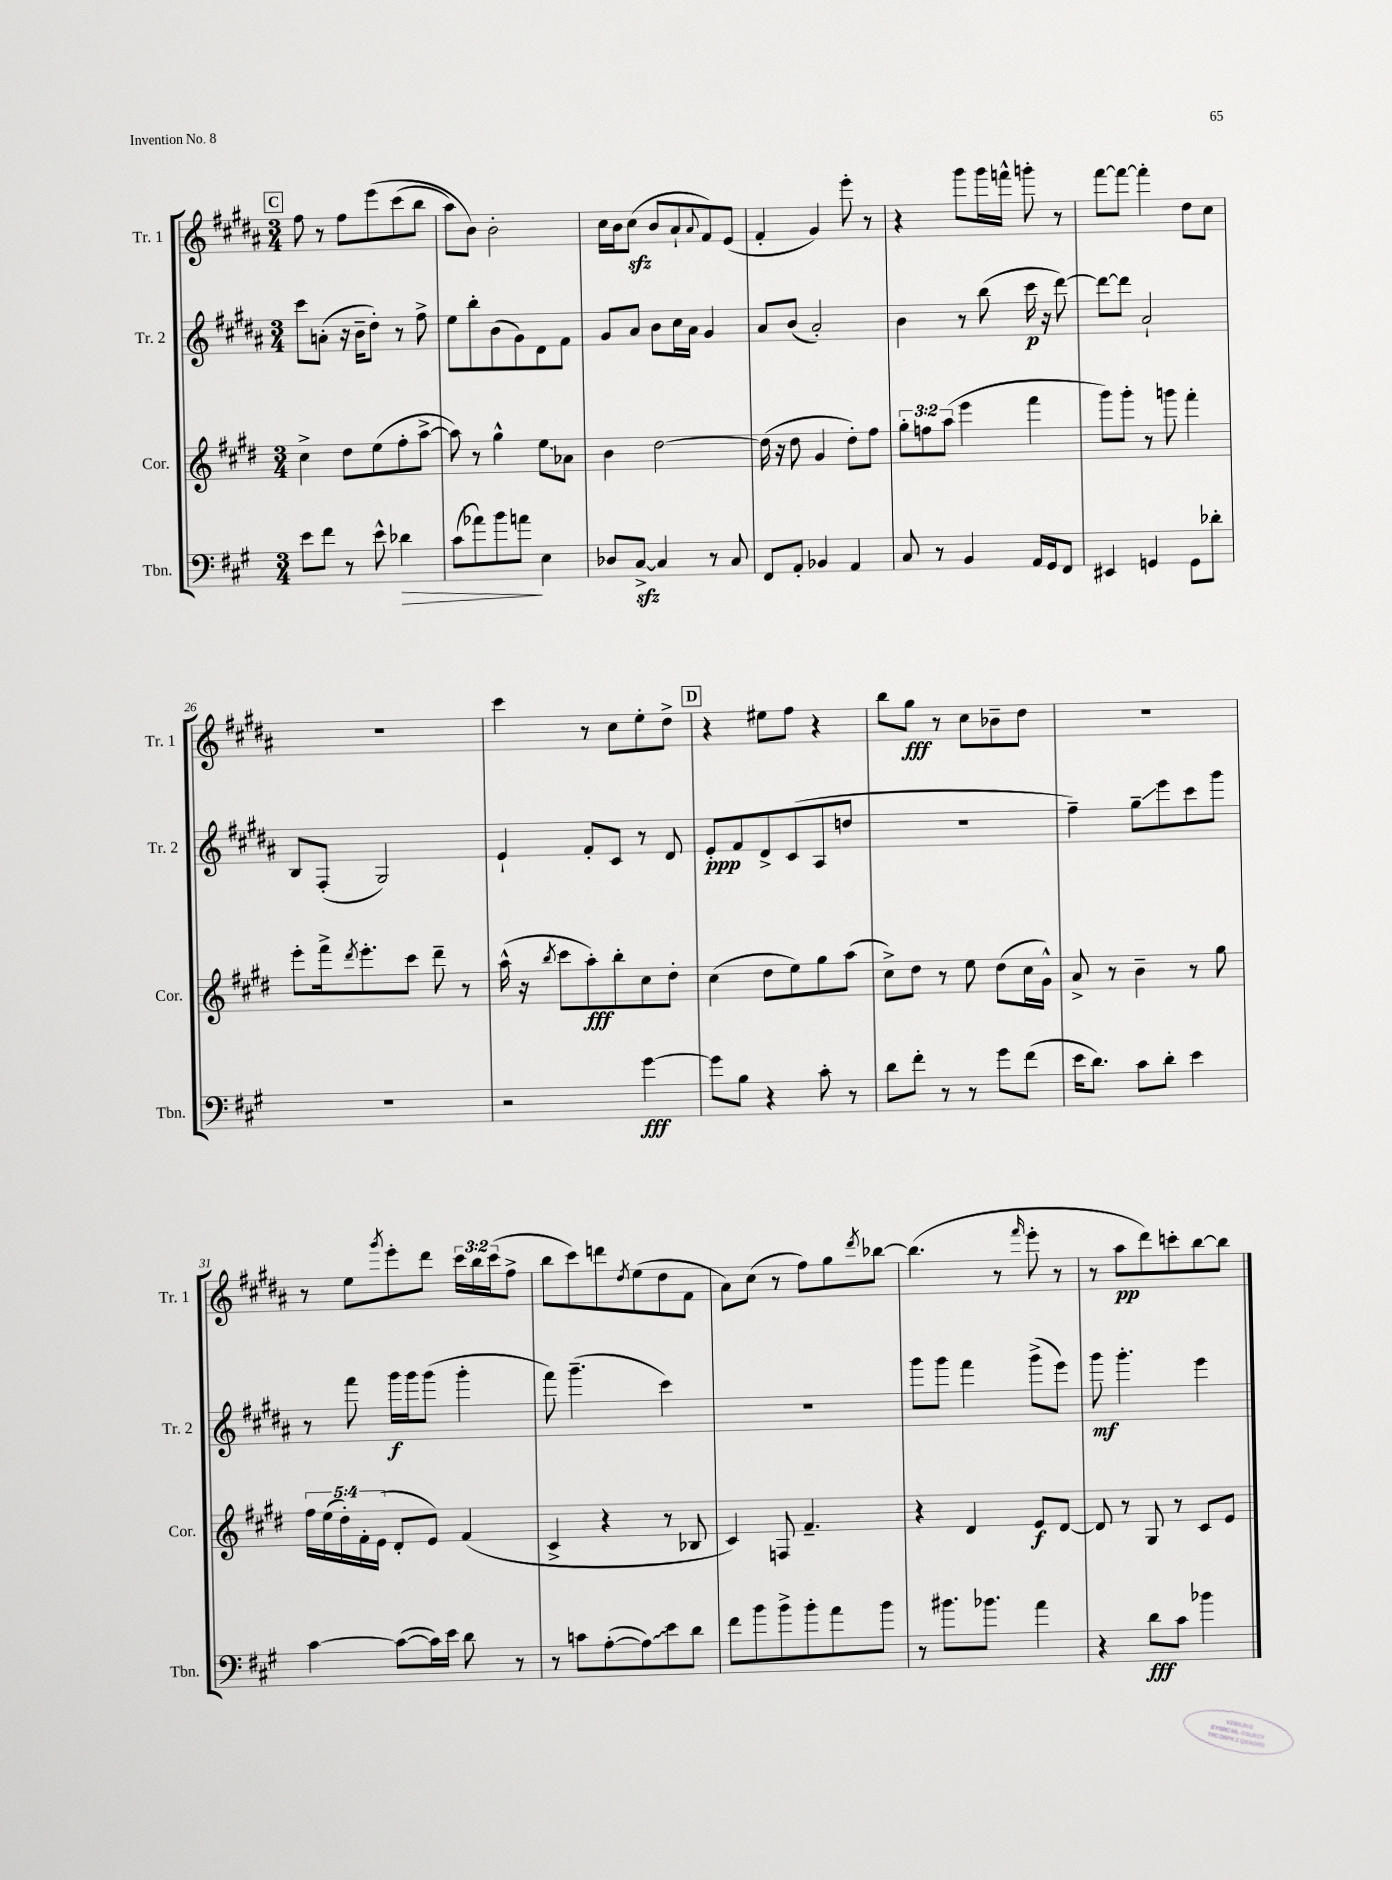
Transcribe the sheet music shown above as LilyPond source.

<<
\new StaffGroup <<
\new Staff = "s0" \with { instrumentName = "Tr. 1" shortInstrumentName = "Tr. 1" } {
    \clef treble \key b \major \numericTimeSignature \time 3/4 \override Staff.TupletNumber.text = #tuplet-number::calc-fraction-text
    \mark \markup { \box "C" } fis''8 r8 fis''8 e'''8\( cis'''8( b''8 |
    ais''8) b'8\) b'2-. |
    cis''16 b'16 cis''8\sfz( b'8 ais'8-! \appoggiatura { ais'8 } fis'8) e'8( |
    fis'4-. gis'4) e'''8-. r8 |
    r4 gis'''8 gis'''16 f'''16-^ g'''8-. r8 |
    fis'''8~ fis'''8~ fis'''4-. dis''8 cis''8 |
    R2. |
    cis'''4 r8 cis''8 e''8-. dis''8-> |
    \mark \markup { \box "D" } r4 eis''8 fis''8 r4 |
    b''8 gis''8\fff r8 cis''8 bes'8-- dis''8 |
    R2. |
    r8 e''8 \acciaccatura { gis'''8 } e'''8-. dis'''8 \tuplet 3/2 { cis'''16 b''16 cis'''16( } fis''8-> |
    b''8 cis'''8) d'''8 \acciaccatura { dis''8 } e''8( dis''8 fis'8 |
    ais'8) cis''8( r8 fis''8) gis''8 \acciaccatura { dis'''8 } bes''8~ |
    bes''4.( r8 \grace { fis'''16 } e'''8-. r8 |
    r8 ais''8\pp dis'''8) c'''8-. b''8~ b''8 \bar "|." |
}
\new Staff = "s1" \with { instrumentName = "Tr. 2" shortInstrumentName = "Tr. 2" } {
    \clef treble \key b \major \numericTimeSignature \time 3/4
    \mark \markup { \box "C" } cis'''8 a'8-.( r16 b'16-- dis''8-.) r8 fis''8-> |
    e''8 b''8-. b'8( gis'8) dis'8 fis'8 |
    gis'8 ais'8 b'8 cis''16 ais'16 gis'4 |
    ais'8 b'8( ais'2-.) |
    b'4 r8 b''8( cis'''16\p r16 dis'''8~) |
    dis'''8~ dis'''8 ais'2-! |
    b8 fis8-.( gis2) |
    e'4-! fis'8-. cis'8 r8 dis'8 |
    \mark \markup { \box "D" } e'8-.\ppp fis'8 dis'8-> cis'8( ais8 d''8 |
    R2. |
    fis''4--) gis''8--\glissando e'''8 cis'''8 gis'''8 |
    r8 fis'''8 gis'''16\f gis'''16 gis'''8( gis'''4-. |
    fis'''8) gis'''4.--( cis'''4) |
    R2. |
    gis'''8 gis'''8 fis'''4 gis'''8->( e'''8) |
    gis'''8\mf gis'''4.-. e'''4 \bar "|." |
}
\new Staff = "s2" \with { instrumentName = "Cor." shortInstrumentName = "Cor." } {
    \clef treble \key e \major \numericTimeSignature \time 3/4 \override Staff.TupletNumber.text = #tuplet-number::calc-fraction-text
    \mark \markup { \box "C" } cis''4-> dis''8 e''8( fis''8-. a''8~-> |
    a''8) r8 gis''4-^ e''8\glissando aes'8 |
    b'4 dis''2~ |
    dis''16( r16 dis''8 gis'4 dis''8-.) fis''8 |
    \tuplet 3/2 { gis''8-. f''8 a''8( } e'''4 fis'''4 |
    gis'''8) gis'''8-. r8 g'''8 fis'''4-. |
    e'''8-. fis'''16-> \acciaccatura { dis'''8 } e'''8.-. cis'''8 dis'''8-- r8 |
    a''16-^( r16 \acciaccatura { b''8 } cis'''8 a''8-.\fff) b''8-. cis''8 dis''8-. |
    \mark \markup { \box "D" } cis''4( dis''8 e''8) gis''8 a''8( |
    cis''8->) dis''8 r8 e''8 dis''8( cis''16 gis'16-^) |
    a'8-> r8 b'4-- r8 gis''8 |
    \tuplet 5/4 { fis''16 e''16( dis''16-.) fis'16-. e'16( } dis'8-. e'8) fis'4( |
    cis'4-> r4 r8 bes8 |
    cis'4) f8 fis'4.-- |
    r4 dis'4 e'8\f dis'8~ |
    dis'8 r8 gis8 r8 cis'8 e'8 \bar "|." |
}
\new Staff = "s3" \with { instrumentName = "Tbn." shortInstrumentName = "Tbn." } {
    \clef bass \key a \major \numericTimeSignature \time 3/4
    \mark \markup { \box "C" } e'8 fis'8 r8 e'8-^ des'4\> |
    cis'8( aes'8) b'8 a'8\! e4 |
    des8 cis8~->\sfz cis4 r8 cis8 |
    fis,8 a,8-. bes,4 a,4 |
    cis8 r8 b,4 a,16 gis,16 fis,8 |
    eis,4 g,4 g,8 des'8-. |
    R2. |
    r2 gis'4~\fff |
    \mark \markup { \box "D" } gis'8 b8 r4 cis'8-. r8 |
    d'8 fis'8-. r8 r8 gis'8 fis'8( |
    e'16 d'8.) cis'8 d'8-. e'4 |
    cis'4~ cis'8~( cis'16) e'16 d'8 r8 |
    r8 c'8 a8~-.( \once \override Glissando.style = #'zigzag a8\glissando) e'8 d'8 |
    fis'8 b'8 b'8-> b'8-. a'8 b'8 |
    r8 bis'8. bes'8. a'4 |
    r4 d'8\fff cis'8 bes'4 \bar "|." |
}
>>
>>
\layout { \context { \Score currentBarNumber = #20 } }
